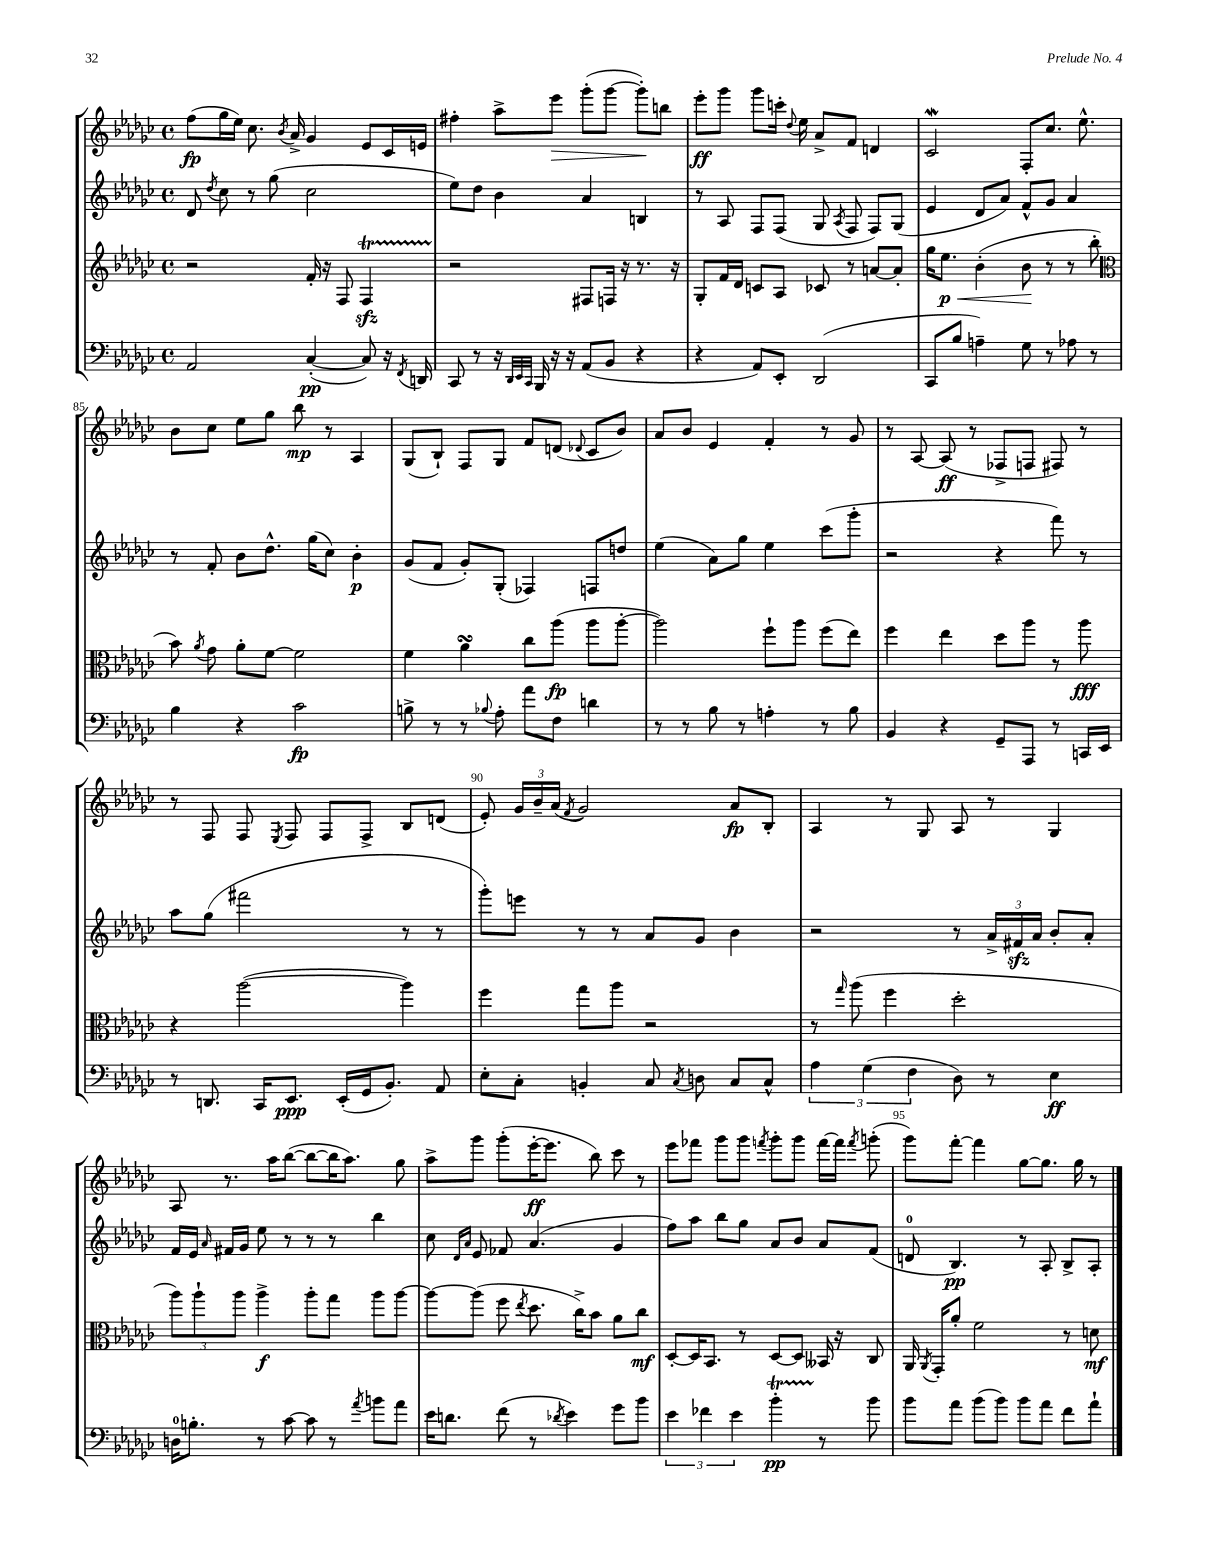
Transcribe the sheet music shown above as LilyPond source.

<<
\new StaffGroup <<
\new Staff = "s0" {
    \clef treble \key ges \major \defaultTimeSignature \time 4/4
    \autoBeamOff f''8[\fp( ges''16 ees''16]) ces''8. \acciaccatura { bes'8 } aes'16-> ges'4 ees'8[ ces'16 e'16] |
    fis''4-. aes''8[-> ees'''8]\> ges'''8[-.( ges'''8]~ ges'''8[-.\!) b''8] |
    ees'''8[-.\ff ges'''8] ges'''8[ c'''16]-. \appoggiatura { des''8 } ees''16 aes'8[-> f'8] d'4 |
    ces'2\mordent f8[-. ces''8.] ees''8.-^ |
    bes'8[ ces''8] ees''8[ ges''8] bes''8\mp r8 aes4 |
    ges8[( bes8]-!) f8[ ges8] f'8[ d'8]( \appoggiatura { des'8 } ces'8[ bes'8]) |
    aes'8[ bes'8] ees'4 f'4-. r8 ges'8 |
    r8 aes8~ aes8\ff( r8 fes8[-> f8] fis8) r8 |
    r8 f8 f8 \acciaccatura { ees8 } f8 f8[ f8]-> bes8[ d'8]( |
    ees'8-.) \tuplet 3/2 { ges'16[ bes'16-- aes'16]( } \acciaccatura { f'8 } ges'2) aes'8[\fp bes8]-. |
    aes4 r8 ges8 aes8 r8 ges4 |
    aes8 r8. aes''16[ bes''8]~( bes''8[~ bes''16 aes''8.]) ges''8 |
    aes''8[-> ges'''8] ges'''8[-.( ees'''16~-.\ff ees'''8.] bes''8) ces'''8 r8 |
    ees'''8[ fes'''8] ges'''8[ ges'''8] \acciaccatura { f'''8 } ges'''8[-. ges'''8] f'''16[~ f'''16] \acciaccatura { f'''8 } g'''8-.( |
    ges'''8[) f'''8]~-. f'''4 ges''8[~ ges''8.] ges''16 r8 \bar "|." |
}
\new Staff = "s1" {
    \clef treble \key ges \major \defaultTimeSignature \time 4/4
    \autoBeamOff des'8 \acciaccatura { des''8 } ces''8 r8 ges''8( ces''2 |
    ees''8[) des''8] bes'4 aes'4 b4 |
    r8 aes8 f8[ f8]( ges8 \acciaccatura { aes8 } f8 f8[) ges8]( |
    ees'4 des'8[ aes'8]) f'8[-^ ges'8] aes'4 |
    r8 f'8-. bes'8[ des''8.]-^ ges''16[( ces''8]) bes'4-.\p |
    ges'8[( f'8] ges'8[-.) ges8]-.( fes4) f8[ d''8] |
    ees''4( aes'8[) ges''8] ees''4 ces'''8[( ges'''8]-. |
    r2 r4 f'''8) r8 |
    aes''8[ ges''8]( fis'''2 r8 r8 |
    ges'''8[-.) e'''8] r8 r8 aes'8[ ges'8] bes'4 |
    r2 r8 \tuplet 3/2 { aes'16[-> fis'16\sfz aes'16] } bes'8[-. aes'8]-. |
    f'16[ ees'16] \grace { aes'16 } fis'16[ ges'16] ees''8 r8 r8 r8 bes''4 |
    ces''8 \grace { des'16[ aes'16] } ees'8 fes'8 aes'4.( ges'4 |
    f''8[) aes''8] bes''8[ ges''8] aes'8[ bes'8] aes'8[ f'8]( |
    d'8-0 bes4.\pp) r8 aes8-. bes8[-> aes8]-. \bar "|." |
}
\new Staff = "s2" {
    \clef treble \key ges \major \defaultTimeSignature \time 4/4
    \autoBeamOff r2 f'16-. r16 f8 f4\startTrillSpan\sfz |
    r2\stopTrillSpan fis8[ f16] r16 r8. r16 |
    ges8[-. f'16 des'16] c'8[ aes8] ces'8 r8 a'8[~ a'8]-. |
    ges''16[ ees''8.]\p\< bes'4-.( bes'8\! r8 r8 bes''8-. |
    \clef alto bes'8) \acciaccatura { aes'8 } ges'8 aes'8[-. f'8]~ f'2 |
    f'4 aes'4\turn ces''8[ aes''8]\fp( aes''8[ aes''8]~-. |
    aes''2) f''8[-! aes''8] f''8[( ees''8]) |
    f''4 ees''4 des''8[ aes''8] r8 aes''8\fff |
    r4 aes''2~( aes''4) |
    f''4 ges''8[ aes''8] r2 |
    r8 \grace { ges''16 } aes''8( f''4 des''2-. |
    \tuplet 3/2 { aes''8[) aes''8-! aes''8] } aes''4->\f aes''8[-. ges''8] aes''8[ aes''8]~ |
    aes''8[~ aes''8]( f''8 \acciaccatura { ees''8 } des''8. ces''16[->) bes'8] aes'8[ ces''8]\mf |
    des8[~-. des16 bes,8.] r8 des8[~ des8] beses,16 r16 ces8 |
    aes,16 \acciaccatura { aes,8 } ges,16[-. aes'8]-. f'2 r8 d'8\mf \bar "|." |
}
\new Staff = "s3" {
    \clef bass \key ges \major \defaultTimeSignature \time 4/4
    \autoBeamOff aes,2 ces4~-.\pp( ces8) r16 \acciaccatura { f,8 } d,16 |
    ces,8 r8 r16 \grace { des,32[ ees,32 ces,32] } bes,,16 r16 r16 aes,8[( bes,8] r4 |
    r4 aes,8[) ees,8]-. des,2( |
    ces,8[ bes8] a4--) ges8 r8 aes8 r8 |
    bes4 r4 ces'2\fp |
    b8-> r8 r8 \appoggiatura { bes8 } aes8-. aes'8[ f8] d'4 |
    r8 r8 bes8 r8 a4-. r8 bes8 |
    bes,4 r4 ges,8[-- aes,,8] r8 c,16[ ees,16] |
    r8 d,8. ces,16[ ees,8.]\ppp ees,16[-.( ges,16 bes,8.]-.) aes,8 |
    ees8[-. ces8]-. b,4-. ces8 \acciaccatura { ces8 } d8 ces8[ ces8]-^ |
    \tuplet 3/2 { aes4 ges4( f4 } des8) r8 ees4\ff |
    d16[-0 b8.]-. r8 ces'8~ ces'8 r8 \acciaccatura { aes'8 } b'8[ aes'8] |
    ees'16[ d'8.] f'8( r8 \acciaccatura { des'8 } ees'4) ges'8[ bes'8] |
    \tuplet 3/2 { ees'4 fes'4 ees'4 } bes'4-.\startTrillSpan\pp r8\stopTrillSpan bes'8 |
    bes'8[ aes'8] bes'8[( bes'8]) bes'8[ aes'8] f'8[ aes'8]-! \bar "|." |
}
>>
>>
\layout { \context { \Score currentBarNumber = #81 \override BarNumber.break-visibility = ##(#f #t #t) barNumberVisibility = #(every-nth-bar-number-visible 5) } }
